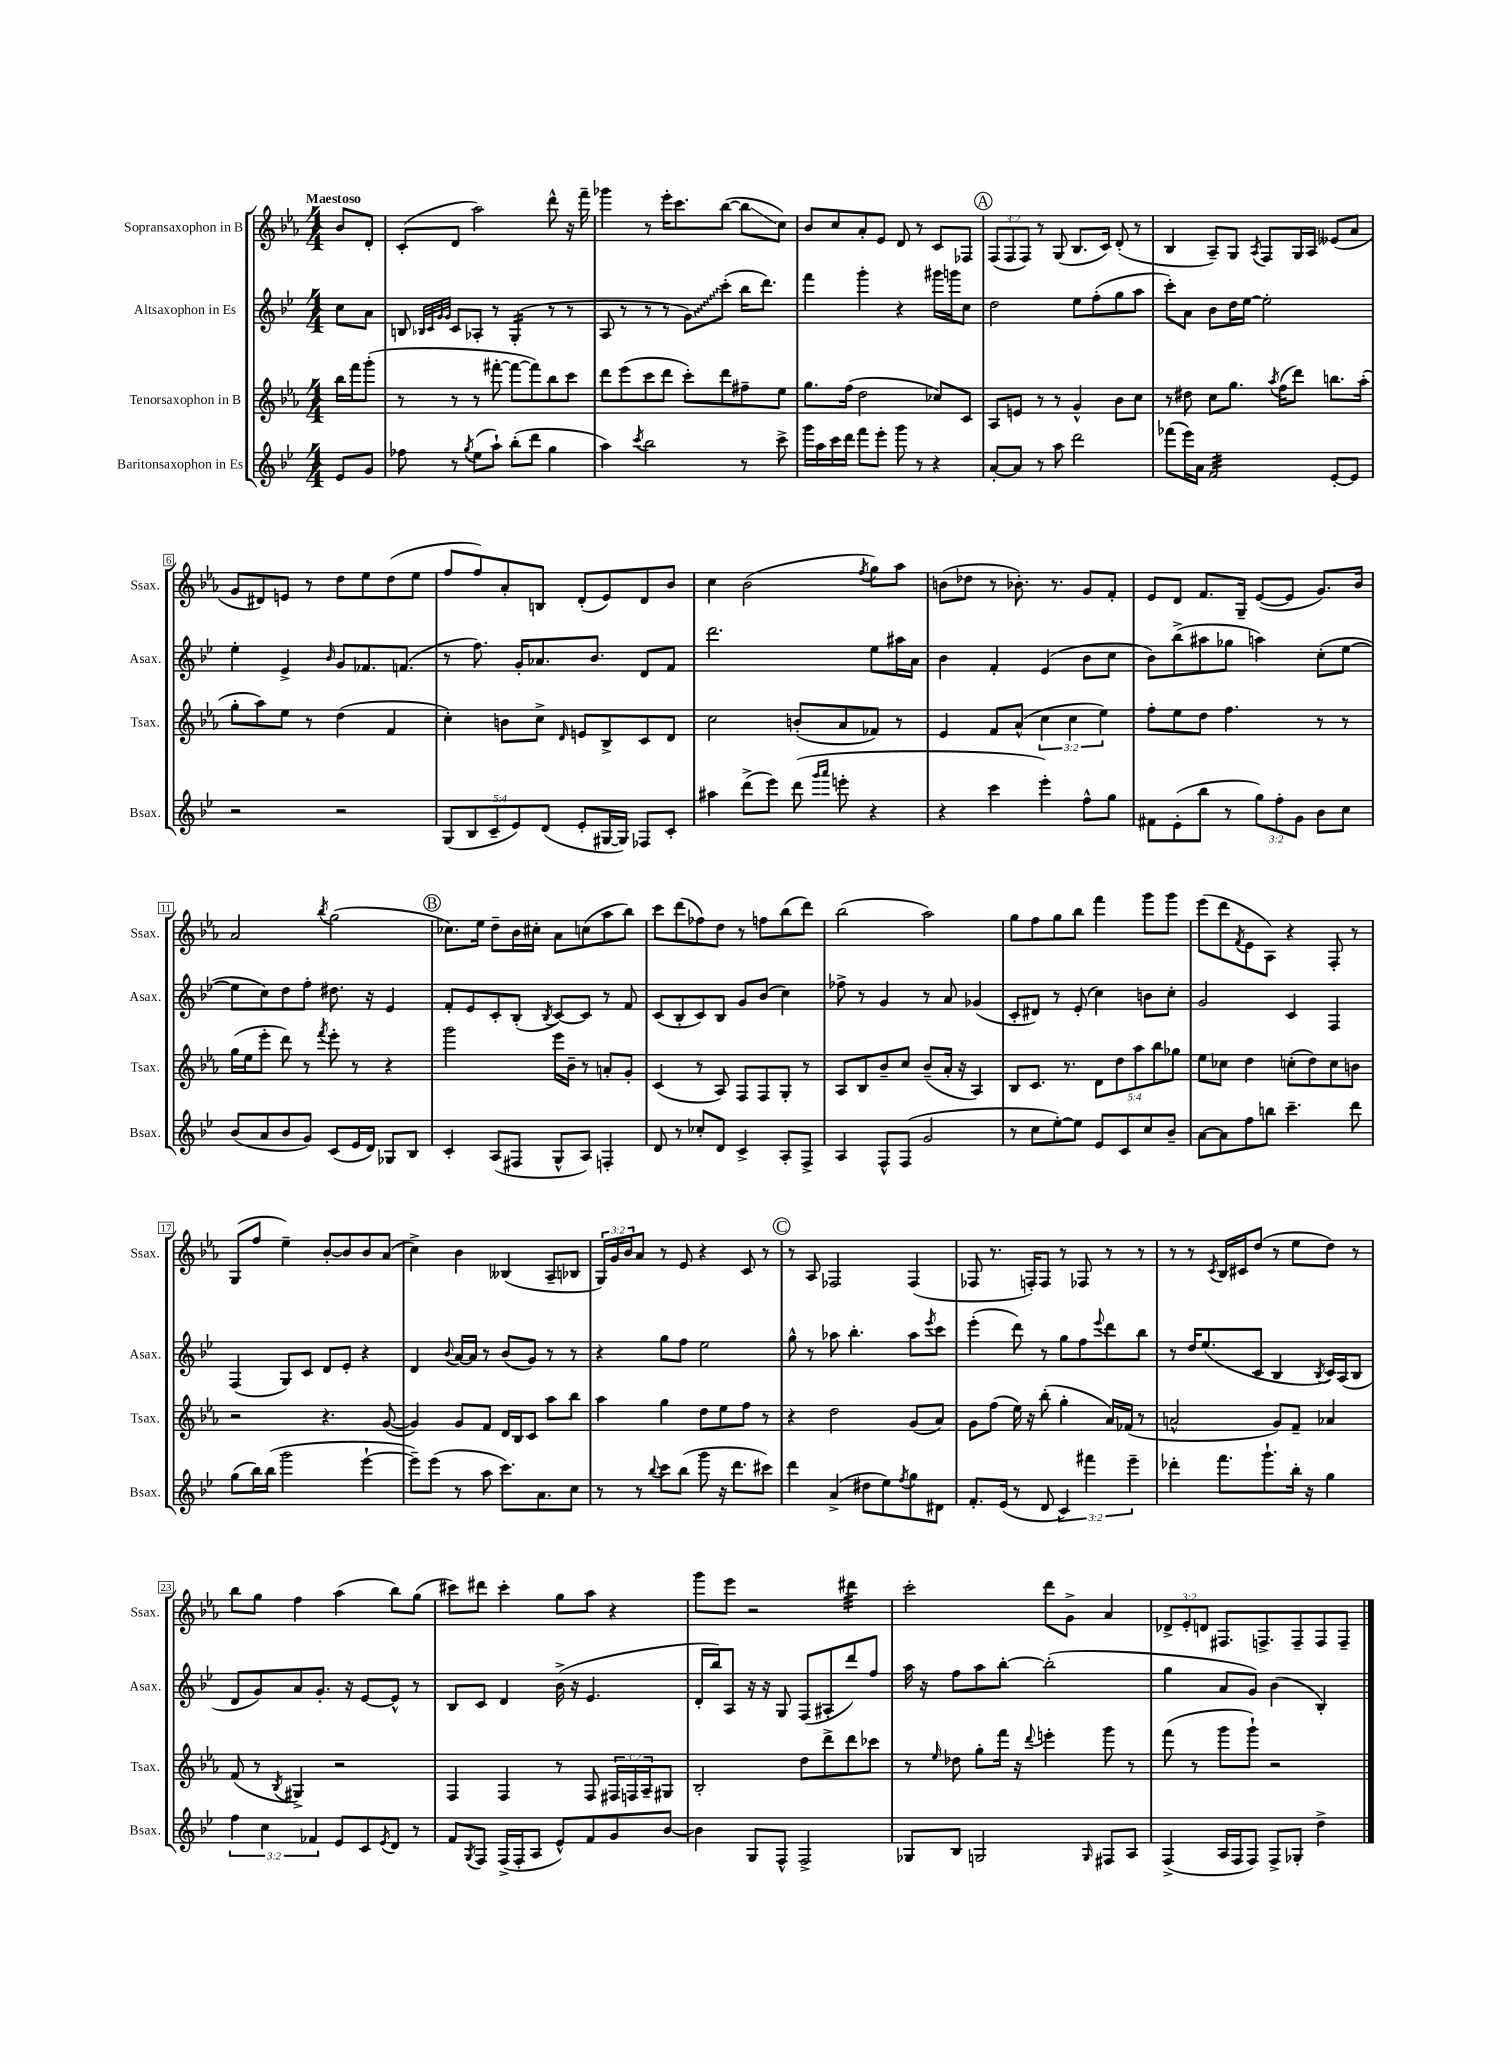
<<
\new StaffGroup <<
\new Staff = "s0" \with { instrumentName = "Sopransaxophon in B" shortInstrumentName = "Ssax." } {
    \clef treble \key ees \major \numericTimeSignature \time 4/4 \override Staff.TupletNumber.text = #tuplet-number::calc-fraction-text \partial 4 \tempo "Maestoso"
    bes'8 d'8-. |
    c'8-.( d'8 aes''2) d'''8-^ r16 f'''16-- |
    ges'''4 r8 ees'''16-. c'''8. bes''8~( bes''8\glissando c''8) |
    bes'8 c''8 aes'8-. ees'8 d'8 r8 c'8 fes8 |
    \mark \markup { \circle "A" } \tuplet 3/2 { f8( f8 f8) } r8 g8( bes8. c'16) d'8-.( r8 |
    bes4 aes8--) g8 \acciaccatura { aes8 } f8 g16 aes16 eeses'8( aes'8 |
    g'8 dis'8) e'8 r8 d''8 ees''8 d''8( ees''8 |
    f''8 f''8) aes'8-. b8 d'8-.( ees'8) d'8 bes'8 |
    c''4 bes'2( \acciaccatura { f''8 } g''8) aes''8 |
    b'8( des''8 r8 bes'8.-.) r8. g'8 f'8-. |
    ees'8 d'8 f'8. g16-- ees'8~( ees'8 g'8.) bes'16 |
    aes'2 \acciaccatura { bes''8 } g''2( |
    \mark \markup { \circle "B" } ces''8.) ees''16 d''8-- bes'16 cis''16-. aes'8 c''8( aes''8 bes''8) |
    c'''8 d'''8( fes''8) d''8 r8 f''8 bes''8( d'''8) |
    bes''2( aes''2) |
    g''8 f''8 g''8 bes''8 f'''4 g'''8 g'''8 |
    ees'''8( d'''8 \acciaccatura { f'8 } ees'8 aes8) r4 f8-. r8 |
    g8( f''8 ees''4--) bes'8~-. bes'8 bes'8 aes'8( |
    c''4->) bes'4 beses4( aes8-- bes8 |
    \tuplet 3/2 { g16) g'16 bes'16 } aes'8 r8 ees'8 r4 c'8 r8 |
    \mark \markup { \circle "C" } r8 aes8 fes2 fes4( |
    fes8 r8. f16-.) f8 r8 fes8 r8 r8 |
    r8 r8 \acciaccatura { c'8 } bes16 cis'16 d''8( r8 ees''8 d''8) r8 |
    bes''8 g''8 f''4 aes''4( bes''8) g''8( |
    cis'''8) dis'''8 cis'''4-. g''8 aes''8 r4 |
    g'''8 ees'''8 r2 dis'''4:32 |
    c'''2-. d'''8 g'8-> aes'4 |
    \tuplet 3/2 { des'8-> ees'8-. d'8 } fis8. f8.-> f8-- f8 f8-- \bar "|." |
}
\new Staff = "s1" \with { instrumentName = "Altsaxophon in Es" shortInstrumentName = "Asax." } {
    \clef treble \key bes \major \numericTimeSignature \time 4/4 \partial 4
    c''8 a'8 |
    b8 \grace { bes32 c'32 g'32 g'32 } c'8 aes8-. r8 g4:16-.( r8 r8 |
    a8 r8 r8 r8 \once \override Glissando.style = #'zigzag g'8\glissando) c'''8-.( bes''16 d'''8.) |
    f'''4 g'''4-. r4 gis'''16 g'''16 c''8 |
    \mark \markup { \circle "A" } d''2 ees''8 f''8-.( g''8 a''8 |
    c'''8-.) a'8 bes'8 d''16 ees''16~ ees''2-. |
    ees''4-. ees'4-> \grace { bes'16 } g'8 fes'8. f'8.( |
    r8 f''8.) g'16-. aes'8. bes'8. d'8 f'8 |
    d'''2. ees''8 ais''16 a'16 |
    bes'4 f'4-. ees'4( bes'8 c''8 |
    bes'8) bes''8->( ais''8 ges''8 a''4) c''8-.( ees''8~ |
    ees''8 c''8) d''8 f''8-. dis''8. r16 ees'4 |
    \mark \markup { \circle "B" } f'8-. ees'8 c'8-. bes8-.( \acciaccatura { bes8 } c'8~) c'8 r8 f'8 |
    c'8( bes8-. c'8) bes8 g'8 bes'8( c''4) |
    fes''8-> r8 g'4 r8 a'8 ges'4( |
    c'8-. dis'8) r8 ees'8-.( c''4) b'8 c''8-. |
    g'2 c'4 f4 |
    f4( g8) c'8 d'8 ees'8-. r4 |
    d'4 \appoggiatura { bes'8 } a'16~ a'16 r8 bes'8( g'8) r8 r8 |
    r4 g''8 f''8 ees''2 |
    \mark \markup { \circle "C" } g''8-^ r8 aes''8 bes''4.-. aes''8 \acciaccatura { ees'''8 } c'''8 |
    ees'''4-.( d'''8) r8 g''8 f''8 \appoggiatura { ees'''8 } d'''8 bes''8 |
    r8 d''16 ees''8.( c'8 bes4 \acciaccatura { bes8 } c'16) a16( bes8 |
    d'8 g'8) a'8 g'8.-. r16 ees'8~ ees'8-^ r8 |
    bes8 c'8 d'4 bes'16->( r16 ees'4. |
    d'16-. bes''16) a8 r16 r16 g8 f8( ais8-. d'''8) f''8 |
    a''16 r16 f''8 a''8 bes''8~-. bes''2-.( |
    g''4 a'8 g'8) bes'4( bes4-.) \bar "|." |
}
\new Staff = "s2" \with { instrumentName = "Tenorsaxophon in B" shortInstrumentName = "Tsax." } {
    \clef treble \key ees \major \numericTimeSignature \time 4/4 \override Staff.TupletNumber.text = #tuplet-number::calc-fraction-text \partial 4
    bes''16 f'''16 g'''8-.( |
    r8 r8 r8 fis'''8~-. fis'''8~ fis'''8) bes''8 c'''8 |
    d'''8 ees'''8( c'''8 d'''8 c'''8-.) d'''8 fis''8-- ees''8 |
    g''8. f''16( d''2 ces''8) c'8 |
    \mark \markup { \circle "A" } aes8 e'8 r8 r8 g'4-^ bes'8 c''8 |
    r8 dis''8 c''8 g''8. \acciaccatura { aes''8 } f''16( d'''8) b''8. aes''16-.( |
    g''8-. aes''8) ees''8 r8 d''4( f'4 |
    c''4-.) b'8 c''8-> \grace { d'16 } e'8 bes8-> c'8 d'8 |
    c''2 b'8-.( aes'8 fes'8) r8 |
    ees'4 f'8 aes'8-^( \tuplet 3/2 { c''4 c''4 ees''4) } |
    f''8-. ees''8 d''8 f''4. r8 r8 |
    g''16( ees''16 ees'''8-. d'''8) r8 \acciaccatura { f'''8 } ees'''8-. r8 r4 |
    \mark \markup { \circle "B" } g'''2 ees'''16 bes'16-- r8 a'8-. g'8-. |
    c'4( r8 aes8) f8 f8 g8-. r8 |
    aes8 bes8 bes'8-- c''8 bes'8--( aes'16-. r16 aes4) |
    bes8 c'8. r8. \tuplet 5/4 { d'8 d''8 aes''8 bes''8 ges''8 } |
    ees''8 ces''8 d''4 c''8-.( d''8) c''8 b'8 |
    r2 r4. g'8~( |
    g'4) g'8 f'8 d'16 bes16 c'8 aes''8 bes''8 |
    aes''4 g''4 d''8 ees''8 f''8 r8 |
    \mark \markup { \circle "C" } r4 d''2 g'8( aes'8) |
    g'8 f''8( ees''16) r16 bes''8-.( g''4-. aes'16) fes'16( r8 |
    a'2-^ g'8) f'8-- aes'4 |
    f'8( r8 \acciaccatura { bes8 } gis4->) r2 |
    f4 f4 r8 f8 \tuplet 3/2 { fis16 f16 aes16-- } gis8 |
    bes2-. d''8 d'''8-> d'''8 ces'''8 |
    r8 \grace { ees''16 } des''8 g''8-. f'''16 r16 \appoggiatura { d'''8 } e'''4-. g'''8 r8 |
    f'''8( r8 g'''8 g'''8-!) r2 \bar "|." |
}
\new Staff = "s3" \with { instrumentName = "Baritonsaxophon in Es" shortInstrumentName = "Bsax." } {
    \clef treble \key bes \major \numericTimeSignature \time 4/4 \override Staff.TupletNumber.text = #tuplet-number::calc-fraction-text \partial 4
    ees'8 g'8 |
    fes''8 r8 \acciaccatura { g''8 } ees''8( a''8-!) bes''8-.( d'''8 g''4 |
    a''4) \acciaccatura { c'''8 } bes''2 r8 c'''8-> |
    g'''16 a''16 c'''16 d'''16 f'''8 ees'''8-. g'''8 r8 r4 |
    \mark \markup { \circle "A" } a'8~-. a'8 r8 a''8 d'''2 |
    fes'''8( ees'''16) a'16 f'2:32 ees'8~-. ees'8 |
    r2 r2 |
    \tuplet 5/4 { g8( bes8 c'8-- ees'8) d'8( } ees'8-. gis16~ gis16) fes8 c'8-. |
    ais''4 d'''8->( ees'''8) d'''8( \grace { g'''16 a'''16 } e'''8-. r4 |
    r4 c'''4 ees'''4-.) f''8-^ g''8 |
    fis'8 ees'8-.( bes''8 r8 \tuplet 3/2 { g''8) f''8-. g'8 } bes'8 c''8 |
    bes'8( a'8 bes'8 g'8) c'8( ees'16 d'16) ges8 bes8 |
    \mark \markup { \circle "B" } c'4-. a8( fis8 g8-^ a8) f4-. |
    d'8 r8 ces''8-. d'8 c'4-> a8-. f8-> |
    a4 f8-^ f8( g'2 |
    r8 c''8 ees''8~-.) ees''8 ees'8 c'8 c''8 bes'8-- |
    a'8~ a'8 f''8 b''8 c'''4.-- d'''8 |
    g''8( bes''16) bes''16( g'''2 ees'''4~-! |
    ees'''8--) ees'''8( r8 a''8 c'''8.) a'8. c''8 |
    r8 r8 \appoggiatura { bes''8 } c'''8 bes''8( g'''8 r16 d'''8. cis'''8) |
    \mark \markup { \circle "C" } d'''4 a'4->( dis''8 ees''8) \acciaccatura { f''8 } g''8 dis'8 |
    f'8.-. ees'16( r8 d'8 \tuplet 3/2 { c'4) fis'''4 ees'''4-- } |
    des'''4-. f'''8. g'''8.-! bes''16-. r16 g''4 |
    \tuplet 3/2 { f''4 c''4 fes'4 } ees'8 c'8 \acciaccatura { ees'8 } d'8 r8 |
    f'8 \acciaccatura { g8 } f8 f16->( f16-. a8 ees'8-^) f'8 g'8 bes'8~ |
    bes'4 g8 f8-^ f2-> |
    ges8 bes8 g2 \grace { g16 } fis8 a8 |
    f4->( a16 f16 f8) f8-> ges8-. d''4-> \bar "|." |
}
>>
>>
\layout { \context { \Score \override BarNumber.stencil = #(make-stencil-boxer 0.1 0.3 ly:text-interface::print) } }
